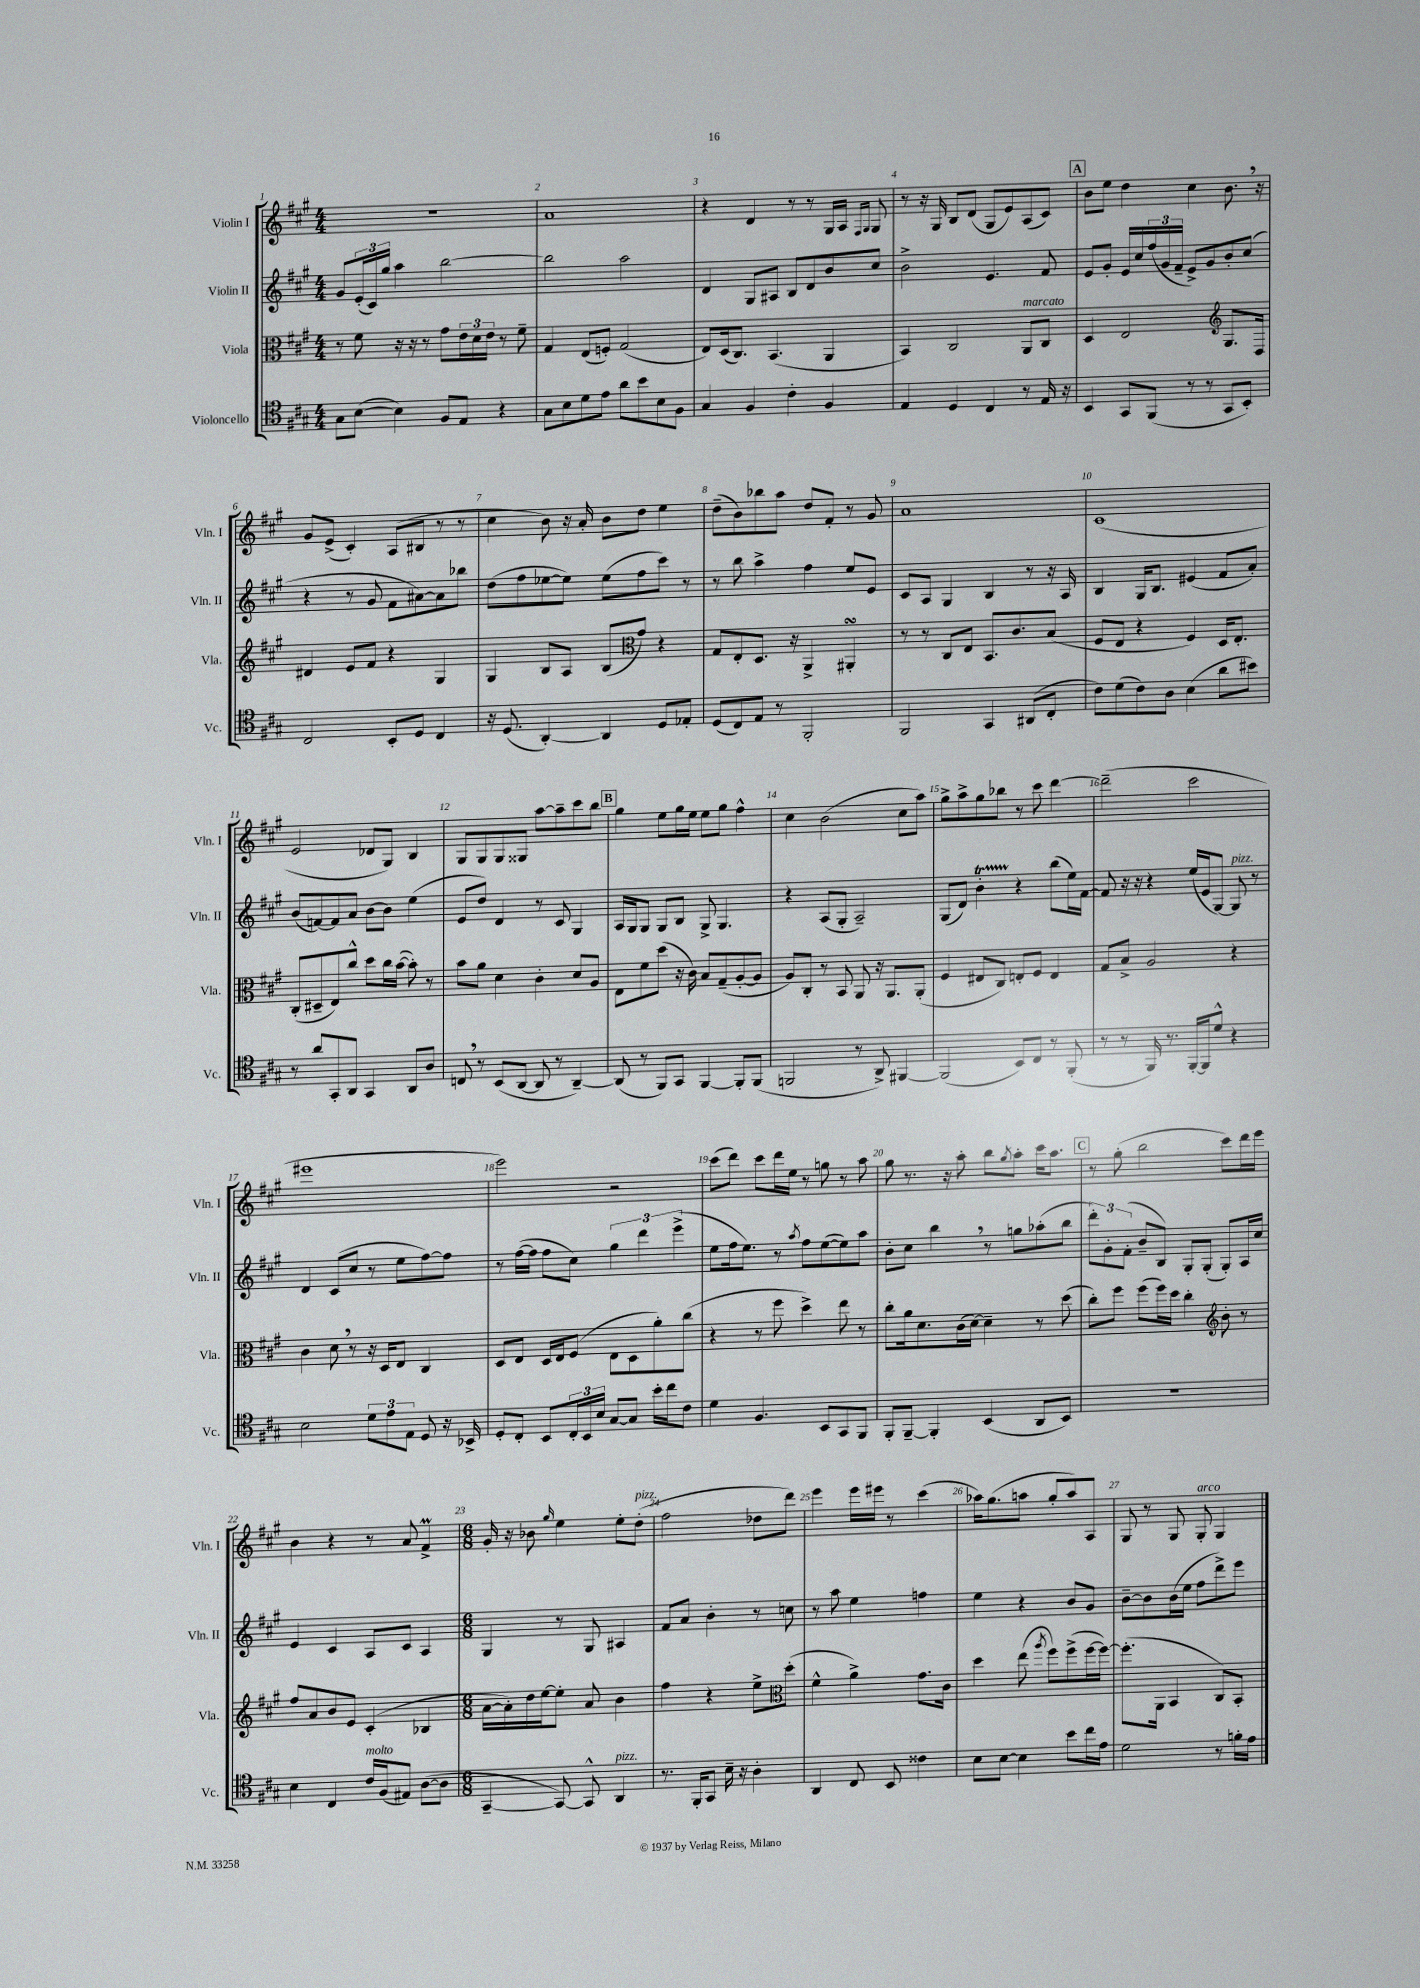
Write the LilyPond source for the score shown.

<<
\new StaffGroup <<
\new Staff = "s0" \with { instrumentName = "Violin I" shortInstrumentName = "Vln. I" } {
    \clef treble \key a \major \numericTimeSignature \time 4/4
    R1 |
    a'1 |
    r4 d'4 r8 r8 gis16 a16 \grace { fis16 gis16 } gis8 |
    r8 r16 gis16 b8 d'8( gis8 e'8) a8( cis'8) |
    \mark \markup { \box "A" } b'8 e''8 d''4 cis''4 b'8. \breathe r16 |
    gis'8 e'8->( cis'4-.) a8( bis8 r8 r8 |
    cis''4 b'8) r16 a'16-. b'8 d''8 e''4 |
    d''8--( b'8) bes''8 a''8 d''8 fis'8-. r8 gis'8 |
    a'1 |
    cis'1( |
    e'2 des'8 gis8) b4 |
    gis8 gis8 gis8 gisis8 a''8~ a''8-- cis'''8 b''8 |
    \mark \markup { \box "B" } gis''4 e''8 gis''16 e''16 e''8 gis''8 fis''4-^ |
    cis''4 b'2( cis''8 a''8) |
    gis''8-> a''8-> gis''8 bes''8 r8 cis'''8 d'''4~ |
    d'''2--( cis'''2 |
    eis'''1 |
    e'''2) r2 |
    cis'''8( d'''8) cis'''8 d'''16 e''16 r8 g''8 r8 a''8 |
    gis''8 r8. r16 a''8-. b''8 \acciaccatura { gis''8 } a''8-. cis'''16 a''8. |
    \mark \markup { \box "C" } r8 gis''8-.( b''2 cis'''8) d'''16 e'''16 |
    b'4 r4 r8 a'8 fis'4->\prall |
    \numericTimeSignature \time 6/8 gis'16-. r16 bes'8 \grace { gis''16 } e''4 e''8-. d''8-.^\markup { \italic "pizz." }( |
    fis''2 des''8 d'''8) |
    e'''4 e'''16 eis'''16 r8 cis'''4( |
    aes''16) gis''8.( a''8 gis''8-. a''8) a8 |
    gis8 r8 gis8 gis8-.^\markup { \italic "arco" } gis4 \bar "|." |
}
\new Staff = "s1" \with { instrumentName = "Violin II" shortInstrumentName = "Vln. II" } {
    \clef treble \key a \major \numericTimeSignature \time 4/4
    gis'8 \tuplet 3/2 { e'16-.( cis'16) gis''16 } a''4 b''2~ |
    b''2 a''2 |
    d'4 gis8 ais8 b8 d'8 b'8 cis''8 |
    b'2-> e'4. fis'8 |
    \mark \markup { \box "A" } e'8 gis'8-. e'16 cis''16 \tuplet 3/2 { fis''16( gis'16 fis'16-- } e'8->) gis'8 b'8-. cis''8( |
    r4 r8 gis'8 fis'8 ais'8~) ais'8 bes''8 |
    d''8( fis''8 ees''8~ ees''8) ees''8( fis''8 cis'''8) r8 |
    r8 b''8 a''4-> fis''4 e''8 e'8 |
    cis'8 a8 gis4 b4 r8 r16 a16 |
    b4 gis16 b8. eis'4( fis'8 a'8-.) |
    b'8( f'8~) f'8 a'8 b'8~ b'8 e''4( |
    e'8 d''8) d'4 r8 cis'8 gis4 |
    \mark \markup { \box "B" } a16 gis16 gis8 gis8 b8 gis8-> gis4. |
    r4 a8( gis8-. a2--) |
    gis8( d'8) b'4-.\startTrillSpan r4\stopTrillSpan b''8( e''16) fis'16~ |
    fis'8 r16 r16 r4 e''16( e'16 gis8~) gis8^\markup { \italic "pizz." } r8 |
    d'4 cis'8( cis''8 r8 e''8 fis''8~) fis''8 |
    r8 fis''16~( fis''16 fis''8 cis''8) \tuplet 3/2 { gis''4 d'''4 e'''4->( } |
    e''8 fis''16 e''8.) r8 \acciaccatura { a''8 } fis''8 e''8~( e''8) a''8 |
    b'8-. cis''8 b''4 \breathe r8 g''8 aes''8-.( b''8 |
    \mark \markup { \box "C" } \tuplet 3/2 { d'''8-.) gis'8-. fis'8-.( } b'8-- b8) gis8-. gis8-.( gis8-.) a16 cis''16 |
    e'4 cis'4 a8 cis'8 a4 |
    \numericTimeSignature \time 6/8 gis4 r8 gis8 ais4 |
    fis'8 a'8 b'4-. r8 c''8 |
    r8 a''8 e''4 f''4 |
    e''4 r4 b'8 gis'8 |
    b'8~-- b'8 b'16( e''16 fis''8 d'''8->) e'''8 \bar "|." |
}
\new Staff = "s2" \with { instrumentName = "Viola" shortInstrumentName = "Vla." } {
    \clef alto \key a \major \numericTimeSignature \time 4/4
    r8 fis'8 r16 r16 r8 gis'8 \tuplet 3/2 { e'16 d'16 e'16 } r8 fis'8-- |
    gis4 e8( f8-.) gis2( |
    e8) d16( cis8.) b,4.( a,4 |
    b,4) cis2 a,8^\markup { \italic "marcato" } cis8 |
    \mark \markup { \box "A" } d4 e2 gis8. d16 |
    \clef treble dis'4 e'8 fis'8 r4 gis4 |
    gis4 b8 a8 b8( gis'8) r4 |
    \clef alto gis8 e8-. d8. r16 a,4-> ais,4-.\turn |
    r8 r8 cis8 e8 b,8. cis'8. b8( |
    fis8 e8 r4 fis4) d16 e8.-. |
    cis8-.( dis8-- e8) cis''8-^ d''8 cis''16 b'16~( b'8-.) r8 |
    b'8 a'8 d'4 cis'4-. d'8 a8 |
    \mark \markup { \box "B" } e8 fis'8 d''8( r16 cis'16) b8 gis8--( a8~-. a8 |
    a8) cis8-. r8 b,8 a,8 r16 a,8. a,8-.( |
    fis4 eis8 cis8) e8-. fis8 e4 |
    gis8 b8-> a2 r4 |
    cis'4 d'8 \breathe r8 r16 d16 e8 cis4 |
    d8 e8 d16 e16 fis8( e8 d8 a'8-.) cis''8( |
    r4 r8 fis''8 d''4->) e''8 r8 |
    cis''8-. a'16 d'8. cis'16( d'16~) d'4-- r8 d''8( |
    \mark \markup { \box "C" } cis''8-.) fis''8 fis''8( fis''16) d''16 cis''4-. b'8-. r8 |
    \clef treble fis''8 a'8 b'8 e'8 cis'4-.( bes4 |
    \numericTimeSignature \time 6/8 a'16~ a'16-.) d''16 e''16~ e''8-. a'8 b'4 |
    fis''4 r4 e''8-> d''8-.( |
    \clef alto fis'4-^ a'4->) gis'8. cis'16 |
    d''4 e''8( \acciaccatura { a''8 } fis''8) fis''8->( fis''16~ fis''16~) |
    fis''8.-.( a,16 b,4 cis8) b,8-. \bar "|." |
}
\new Staff = "s3" \with { instrumentName = "Violoncello" shortInstrumentName = "Vc." } {
    \clef tenor \key a \major \numericTimeSignature \time 4/4
    gis8 b8~( b4) fis8 e8 r4 |
    gis8 b8 d'8 e'8 a'8 b'8 b8 fis8 |
    gis4 fis4 cis'4-. fis4 |
    e4 d4 cis4 r8 e16 r16 |
    \mark \markup { \box "A" } b,4 gis,8 fis,8( r8 r8 gis,8 b,8-.) |
    cis2 b,8-. d8 cis4 |
    r16 d8.( a,4~-.) a,4 d8 ees8-. |
    d8( cis8) e8 r8 fis,2-. |
    fis,2 gis,4 ais,8( cis8-. |
    cis'8) d'8( cis'8) a8 b4( a'8 bis'8) |
    r8 a'8 gis,8-. a,8 gis,4 a,8 a8 |
    c8 \breathe r8 b,8( a,8~ a,8 r8 a,4~--) |
    \mark \markup { \box "B" } a,8( r8 fis,8) gis,8 fis,4~ fis,8-. fis,8( |
    f,2 r8 a,8->) fis,4~ |
    fis,2( b,8) cis8 r8 fis,8-.( |
    r8 r8 fis,16) r8. fis,16~-. fis,16 d'8-^ r4 |
    b2 \tuplet 3/2 { d'8 e'8 e8 } d8 r16 bes,16-> |
    d8-. cis8-. b,8 \tuplet 3/2 { cis16-. b,16 b16 } gis8~ gis8 b'16-. cis''16 cis'8 |
    d'4 fis4. b,8 gis,8 fis,8 |
    fis,8-. fis,8~-- fis,4-. b,4( a,8 b,8) |
    \mark \markup { \box "C" } R1 |
    b4 cis4 cis'16^\markup { \italic "molto" } fis16( eis8) a8~( a8 |
    \numericTimeSignature \time 6/8 gis,4~-- gis,8~) gis,8-^ a,4^\markup { \italic "pizz." } |
    r8. fis,16-. gis,8 b16-- r16 a4-. |
    a,4 cis8 b,8 cisis'4 |
    b8 b8~ b4 b'8 cis''16 e'16 |
    d'2 r8 f'16-. e'16 \bar "|." |
}
>>
>>
\layout { \context { \Score \override BarNumber.break-visibility = ##(#f #t #t) barNumberVisibility = #all-bar-numbers-visible } }
